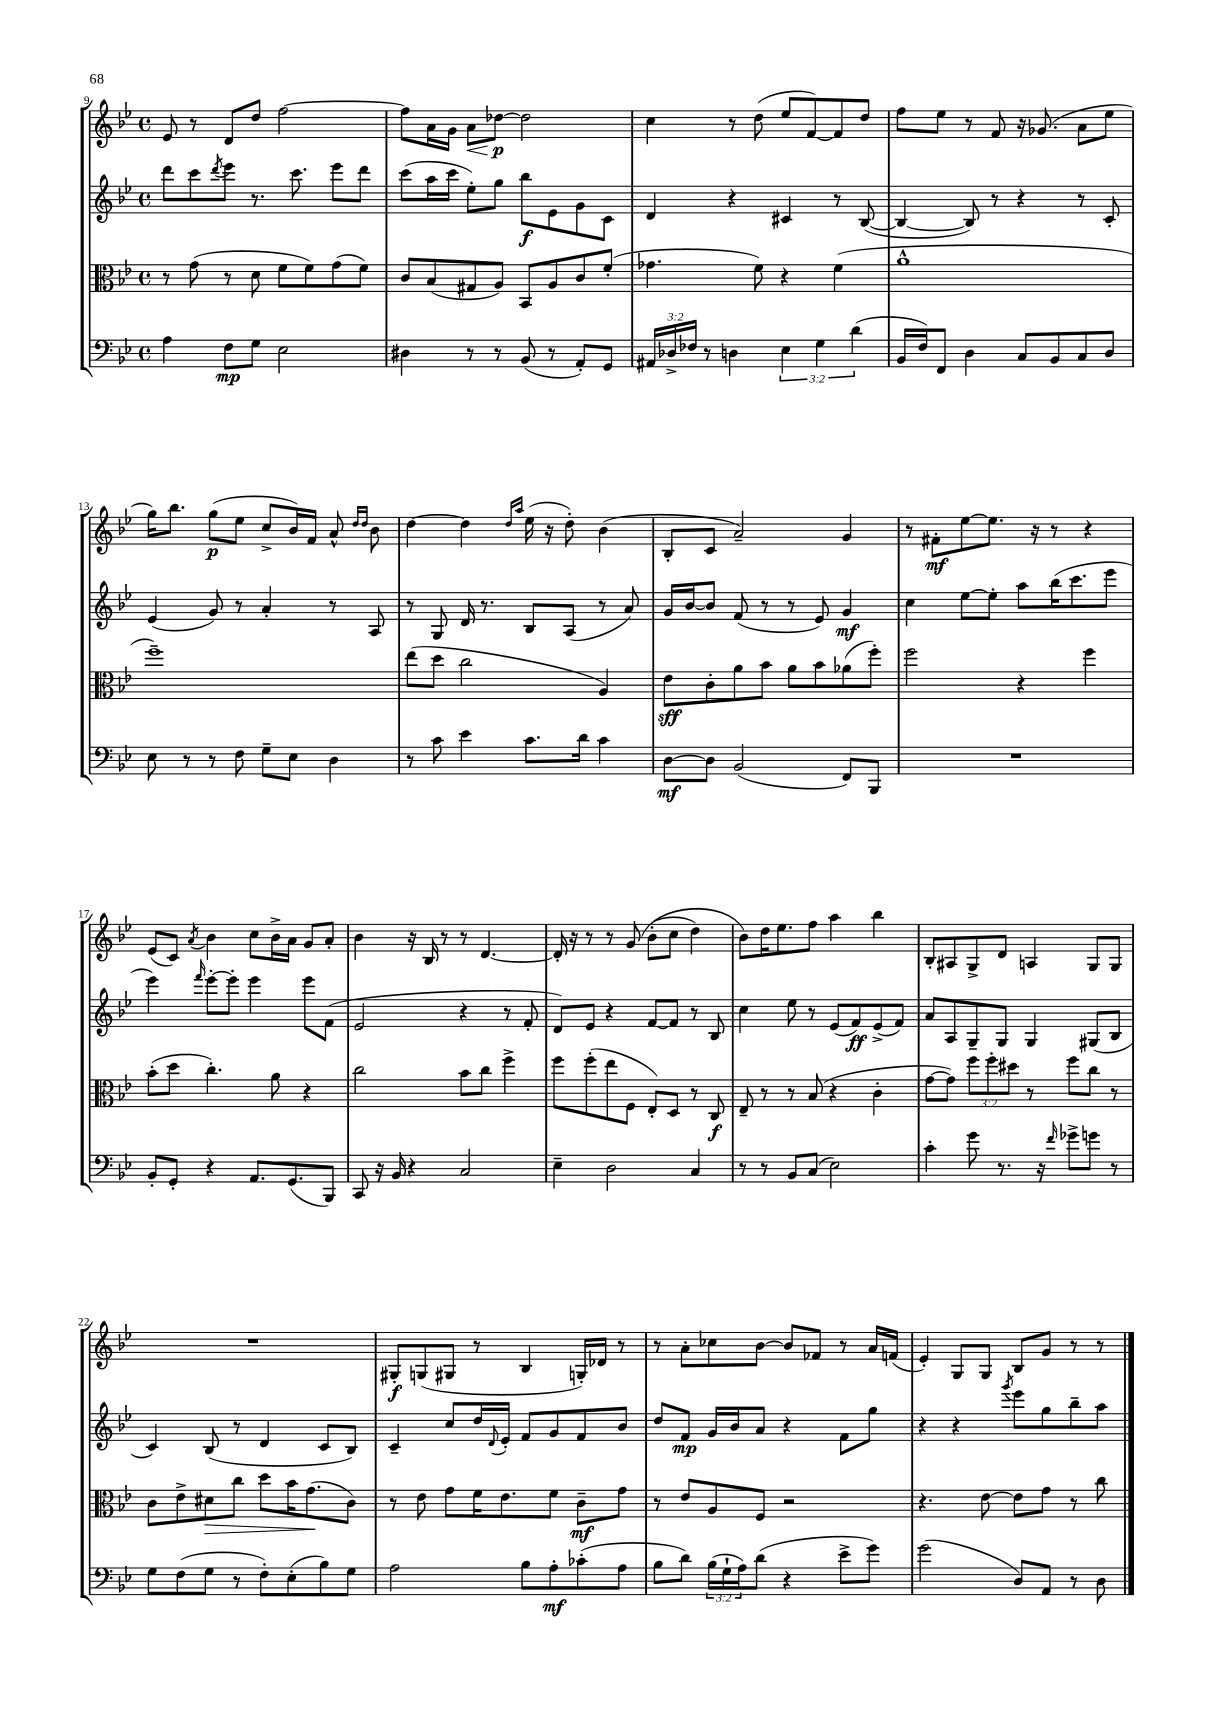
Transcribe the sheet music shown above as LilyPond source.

<<
\new StaffGroup <<
\new Staff = "s0" {
    \clef treble \key bes \major \defaultTimeSignature \time 4/4
    ees'8 r8 d'8 d''8 f''2~ |
    f''8 a'16 g'16 a'8\< des''8~\p\! des''2 |
    c''4 r8 d''8( ees''8 f'8~) f'8 d''8 |
    f''8 ees''8 r8 f'8 r16 ges'8.( a'8 ees''8 |
    g''16) bes''8. g''8\p( ees''8 c''8-> bes'16) f'16 a'8-^ \grace { d''16 d''16 } bes'8 |
    d''4~ d''4 \grace { d''16 a''16 } ees''16( r16 d''8-.) bes'4( |
    bes8-. c'8 a'2--) g'4 |
    r8 fis'8-.\mf ees''8~ ees''8. r16 r8 r4 |
    ees'8( c'8) \acciaccatura { a'8 } bes'4 c''8 bes'16-> a'16 g'8 a'8-. |
    bes'4 r16 bes16 r8 r8 d'4.~ |
    d'16-. r16 r8 r8 g'8\( bes'8-.( c''8 d''4) |
    bes'8\) d''16 ees''8. f''8 a''4 bes''4 |
    bes8-. ais8 g8-> d'8 a4 g8 g8 |
    R1 |
    gis8-.\f g8( gis8 r8 bes4 g16-.) des'16 r8 |
    r8 a'8-. ces''8 bes'8~ bes'8 fes'8 r8 a'16 f'16( |
    ees'4-.) g8 g8 bes8 g'8 r8 r8 \bar "|." |
}
\new Staff = "s1" {
    \clef treble \key bes \major \defaultTimeSignature \time 4/4
    d'''8 c'''8 \acciaccatura { d'''8 } ees'''8 r8. c'''8. ees'''8 d'''8 |
    c'''8( a''16 c'''16 ees''8-.) g''8 bes''8\f ees'8 g'8 c'8 |
    d'4 r4 cis'4 r8 bes8~( |
    bes4~ bes8) r8 r4 r8 c'8-. |
    ees'4( g'8) r8 a'4-. r8 a8 |
    r8 g8 d'16 r8. bes8 a8( r8 a'8) |
    g'16 bes'16~ bes'8 f'8( r8 r8 ees'8) g'4\mf |
    c''4 ees''8~ ees''8-. a''8 bes''16( c'''8. ees'''8 |
    ees'''4) \grace { f'''16 } ees'''8~-. ees'''8-. ees'''4 ees'''8 f'8( |
    ees'2 r4 r8 f'8-. |
    d'8) ees'8 r4 f'8~ f'8 r8 bes8 |
    c''4 ees''8 r8 ees'8( f'8\ff) ees'8->( f'8) |
    a'8 a8 g8-- g8 g4 gis8( bes8 |
    c'4) bes8( r8 d'4 c'8 bes8) |
    c'4-- c''8 d''16 \appoggiatura { d'8 } ees'16-. f'8 g'8 f'8 bes'8 |
    d''8 f'8\mp g'16 bes'16 a'8 r4 f'8 g''8 |
    r4 r4 \acciaccatura { g'''8 } ees'''8 g''8 bes''8-- a''8 \bar "|." |
}
\new Staff = "s2" {
    \clef alto \key bes \major \defaultTimeSignature \time 4/4 \override Staff.TupletNumber.text = #tuplet-number::calc-fraction-text
    r8 g'8( r8 d'8 f'8 f'8) g'8( f'8) |
    c'8 bes8( gis8 a8) bes,8 a8 c'8 f'8-.( |
    ges'4. f'8) r4 f'4( |
    a'1-^ |
    f''1--) |
    ees''8( d''8 c''2 a4) |
    ees'8\sff c'8-. a'8 bes'8 a'8 bes'8 aes'8( f''8-.) |
    f''2 r4 f''4 |
    bes'8-.( d''8 c''4.-.) a'8 r4 |
    c''2 bes'8 c''8 f''4-> |
    f''8 f''8-.( ees''8 f8 ees8-.) d8 r8 c8\f |
    ees8-- r8 r8 bes8( r4 c'4-. |
    g'8~ g'8) \tuplet 3/2 { f''8 f''8-. dis''8 } r8 f''8 c''8 r8 |
    c'8 ees'8-> dis'8\> c''8 d''8 bes'16 g'8.\!( c'8) |
    r8 ees'8 g'8 f'16 ees'8. f'8 c'8--\mf g'8 |
    r8 ees'8 a8 f8 r2 |
    r4. ees'8~ ees'8 g'8 r8 c''8 \bar "|." |
}
\new Staff = "s3" {
    \clef bass \key bes \major \defaultTimeSignature \time 4/4 \override Staff.TupletNumber.text = #tuplet-number::calc-fraction-text
    a4 f8\mp g8 ees2 |
    dis4 r8 r8 bes,8( r8 a,8-.) g,8 |
    \tuplet 3/2 { ais,16 des16-> fes16 } r8 d4 \tuplet 3/2 { ees4 g4 d'4( } |
    bes,16 f16) f,8 d4 c8 bes,8 c8 d8 |
    ees8 r8 r8 f8 g8-- ees8 d4 |
    r8 c'8 ees'4 c'8. d'16 c'4 |
    d8~\mf d8 bes,2( f,8) bes,,8 |
    R1 |
    bes,8-. g,8-. r4 a,8. g,8.( bes,,8) |
    c,8 r16 bes,16 r4 c2 |
    ees4-- d2 c4 |
    r8 r8 bes,8 c8( ees2) |
    c'4-. g'8 r8. r16 \grace { f'16 } ges'8-> g'8 r8 |
    g8 f8( g8 r8 f8-.) ees8-.( bes8) g8 |
    a2 bes8 a8-.\mf ces'8-.( a8 |
    bes8 d'8) \tuplet 3/2 { bes16( g16-! a16) } d'8( r4 ees'8-> g'8) |
    g'2( d8) a,8 r8 d8 \bar "|." |
}
>>
>>
\layout { \context { \Score currentBarNumber = #9 } }
